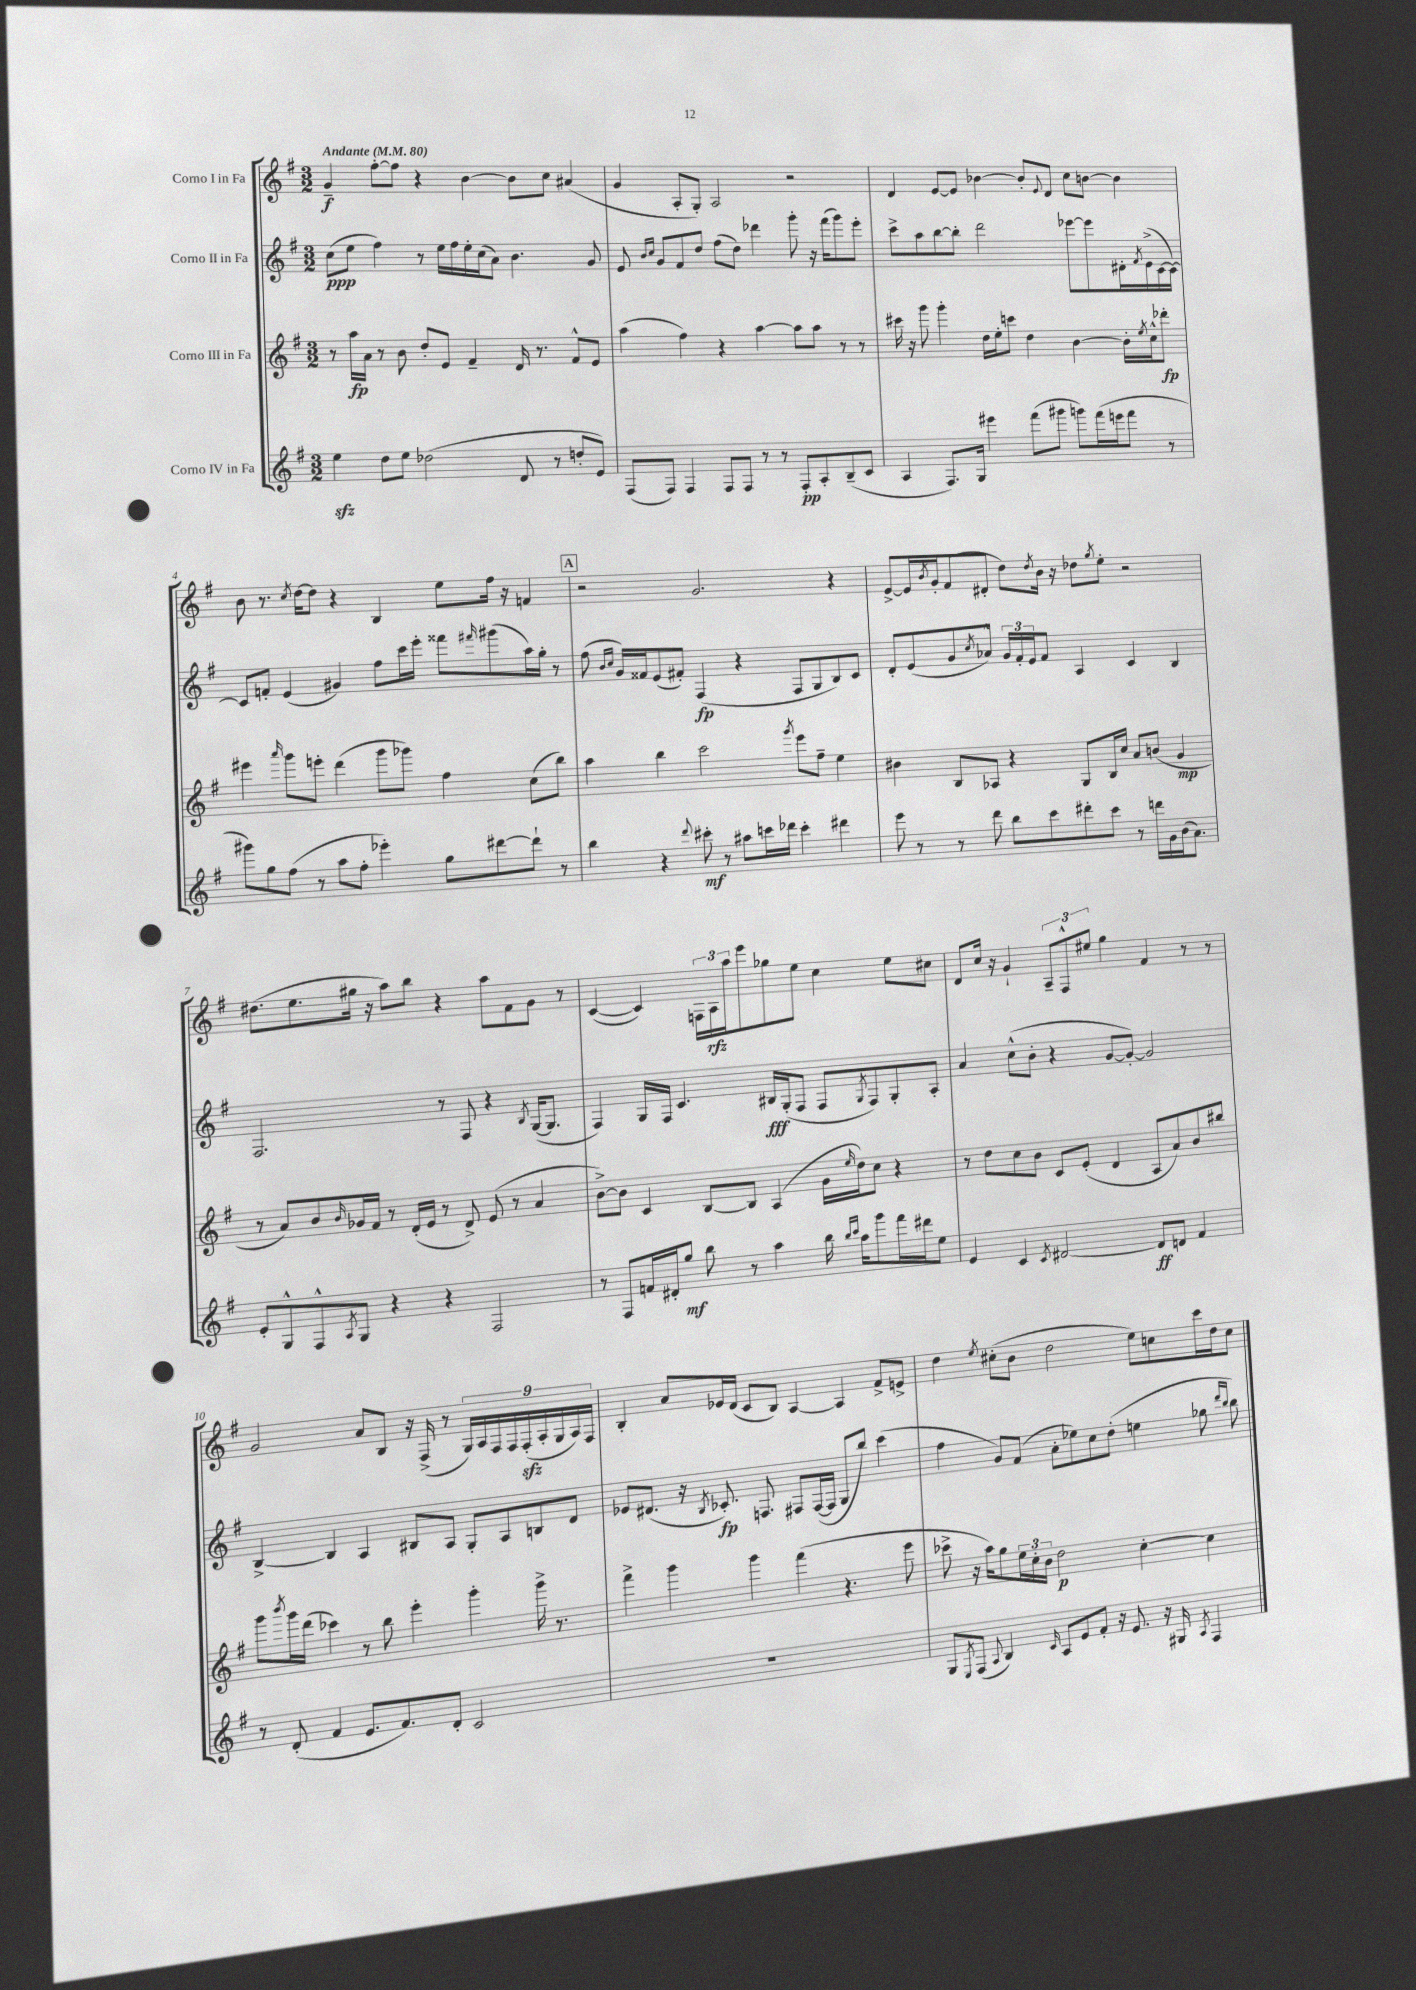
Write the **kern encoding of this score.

**kern	**kern	**kern	**kern
*staff4	*staff3	*staff2	*staff1
*clefG2	*clefG2	*clefG2	*clefG2
*k[f#]	*k[f#]	*k[f#]	*k[f#]
*M3/2	*M3/2	*M3/2	*M3/2
*MM80	*MM80	*MM80	*MM80
4ee	8r	(8cc	4g~
.	16aa	8ee	.
.	16a	.	.
8dd	8r	4ff#)	[8ff#'
8ee	8b	.	8ff#]
(2dd-	8dd'	8r	4r
.	8e	16ee	.
.	.	16ff#	.
.	4f#~	16ee'	[4b
.	.	(16cc	.
.	.	8a)	.
8d	16d	4.b	8b]
.	8.r	.	.
8r	.	.	8cc
8dd'	8f#^^	.	(4a#
8e)	8e	8g	.
=	=	=	=
(8F#	(4aa	8e	4g
.	.	16qqb	.
.	.	16qqcc	.
8F#)	.	8g	.
4F#	4ff#)	8f#	8A'
.	.	8dd	8G')
8F#	4r	(8ff#	2A
8F#	.	8dd)	.
8r	[4aa	4ddd-	.
8r	.	.	.
8F#'	8aa]	8ggg'	2r
8A'	8aa	16r	.
.	.	(16fff#	.
(8B~	8r	8ggg)	.
8c	8r	8eee'	.
=	=	=	=
4A	16ccc#	8ccc^	4d
.	16r	.	.
.	8ggg	8aa	.
8.F#)	4ggg'	[8bb	[8e
.	.	8bb']	8e]
16G	.	.	.
4eee#	16dd	2ddd	[4b-
.	16ee'	.	.
.	8ccc	.	.
(8fff#	4dd	.	8b-']
.	.	.	8qqe
8ggg#	.	.	8d
8ggg)	[4b	[8eee-	8cc
(16fff#	.	8eee-]	[8b
16eee	.	.	.
8fff#	16b']	16d#'	4b]
.	8qee	8qf#	.
.	16cc^^	(16e^	.
8r	8ddd-'	[16c	.
.	.	16c_)	.
=	=	=	=
8ggg#)	4eee#	8c]	8b
8gg	.	8f'	8.r
.	16qqaaa	.	.
(8ff#	8ggg	(4e	.
.	.	.	8qcc
.	.	.	[16dd
8r	8eee'	.	8dd]
8aa	(4ddd	4g#)	4r
8ff#'	.	.	.
4eee-')	8ggg	8ff#	4B
.	8ggg-)	16ccc	.
.	.	16eee'	.
8gg	4ff#	8fff##	8ee
.	.	16qqfff#	.
[8ddd#	.	(8ggg#	16ff#
.	.	.	16r
8ddd#`]	(8cc	16aa)	4f
.	.	16gg'	.
8r	8bb)	8r	.
=	=	=	=
4bb	4aa	(8ff#	2r
.	.	16qqb	.
.	.	16qqcc	.
.	.	16g)	.
.	.	16f##	.
4r	4bb	(8e	.
.	.	8f#')	.
8qqddd	.	.	.
8ccc#'	2ccc	(4F#	2.g
8r	.	.	.
8aa#	.	4r	.
16ccc	.	.	.
16ddd-	.	.	.
.	8qggg	.	.
4ccc'	8eee	8F#	.
.	8ff#~	8G	.
4ddd#	4ee	8B)	4r
.	.	8c	.
=	=	=	=
8eee	4b#	8d'	[8e^
8r	.	(8e	16e]
.	.	.	8qb
.	.	.	16g'
8r	8B	8g	(8f#
.	.	8qcc	.
8ddd	8A-	8a-^^)	8d#'
8bb	4r	24g	8dd)
.	.	24f#'	.
.	.	24e	.
.	.	.	8qdd
8ccc	.	8f#	16b
.	.	.	16r
8ddd#'	8G	4A	8dd-
.	.	.	8qgg
8ccc	16B	.	8ee'
.	16cc	.	.
8r	8a	4c	2r
16ddd	(8b	.	.
16g	.	.	.
(16b	4g	4B	.
8.a)	.	.	.
=	=	=	=
8e'	8r	2.F#	(8.dd#
8G^^	8a)	.	.
.	.	.	8.ee
8F#^^	8b	.	.
8qA	16qqb	.	.
8G	16g-	.	16gg#
.	16f#	.	16r
4r	8r	.	8aa)
.	(16d'	.	8bb
.	16e	.	.
4r	8r	8r	4r
.	8d^)	8F#	.
2F#	(8e	4r	8aa
.	8r	.	8f#
.	.	8qB	.
.	4a	([16G	8g
.	.	8.G]	.
.	.	.	8r
=	=	=	=
8r	[8b^)	4F#)	([4c
8F#	8b]	.	.
16f	4c	16G	4c])
16d#'	.	16F#	.
8gg	.	4.c	.
8bb	[8B	.	24F
.	.	.	24A
.	.	.	24aa
8r	8B]	.	8eee
4aa	(4A	16B#	8gg-
.	.	(16G'	.
.	.	8F#	8ee
16bb	16g	8F#	4cc
16qqbb	.	.	.
16qqccc	16qqee	.	.
16aa	16dd)	.	.
.	.	8qG	.
8ggg	8cc	8F#)	.
16fff#	4r	8G'	8ee
16ddd#	.	.	.
8ee	.	8A'	8cc#
=	=	=	=
4e	8r	4a	8d
.	8dd	.	16cc
.	.	.	16r
4c	8cc	(8cc^^	4g`
.	8b	8b'	.
8qc	.	.	.
[2d#	8c	4r	12A~
.	.	.	12F#^^
.	(8e'	.	.
.	.	.	12ee#
.	4d	[8g	4gg
.	.	8g'_)	.
8d#]	8A	2g]	4f#
8d	8a)	.	.
4f#	8b	.	8r
.	8bb#	.	8r
=	=	=	=
8r	8ggg	[4B^	2g
.	8qbbb	.	.
(8d'	16ggg	.	.
.	(16ddd	.	.
4f#	4ccc-)	4B]	.
8.e	8r	4A	8a
.	8bb	.	8B
8.f#)	.	.	.
.	4eee'	8B#	16r
.	.	.	(16F#^
8d'	.	8A	8r
2c	4ggg'	8G'	18G)
.	.	.	18A
.	.	.	18F#
.	.	8A	.
.	.	.	18F#
.	.	.	(18F#'
.	16ggg^	8B	.
.	.	.	18A'
.	8.r	.	.
.	.	.	18G
.	.	8d	.
.	.	.	18A)
.	.	.	18F#
=	=	=	=
1.r	4fff#^	8e-	4B'
.	.	(8.d#	.
.	4ggg	.	8a
.	.	16r	.
.	.	8qB	.
.	.	8.c-')	16e-
.	.	.	(16d
.	4ggg	.	8c
.	.	8.F	.
.	.	.	8B)
.	(4fff#	8F#	[4A
.	.	([16F#	.
.	.	16F#]	.
.	4.r	8G	4A]
.	.	8bb)	.
.	.	(4ccc	8f#^
.	8eee	.	8e^
=	=	=	=
8G	8ccc-^	4ff#	4dd
8qE	.	.	.
(8F#	16r	.	.
.	16aa)	.	.
8qqA	.	.	8qee
4B)	8gg	8g)	(8cc#'
.	24ee	(8f#	8b
.	24cc'	.	.
.	24b	.	.
16qqc	.	.	.
8A	2dd	8a'	2dd
8e	.	8ee-)	.
8f#'	.	8cc	.
16r	.	(8dd'	.
8.e	.	.	.
.	[4cc'	4ee	8ee)
16r	.	.	8cc
16G#	.	.	.
8qA	.	.	.
4F#	4cc]	8gg-	16ccc
.	.	.	16dd
.	.	16qqddd	.
.	.	16qqbb	.
.	.	8bb)	8cc
==	==	==	==
*-	*-	*-	*-
